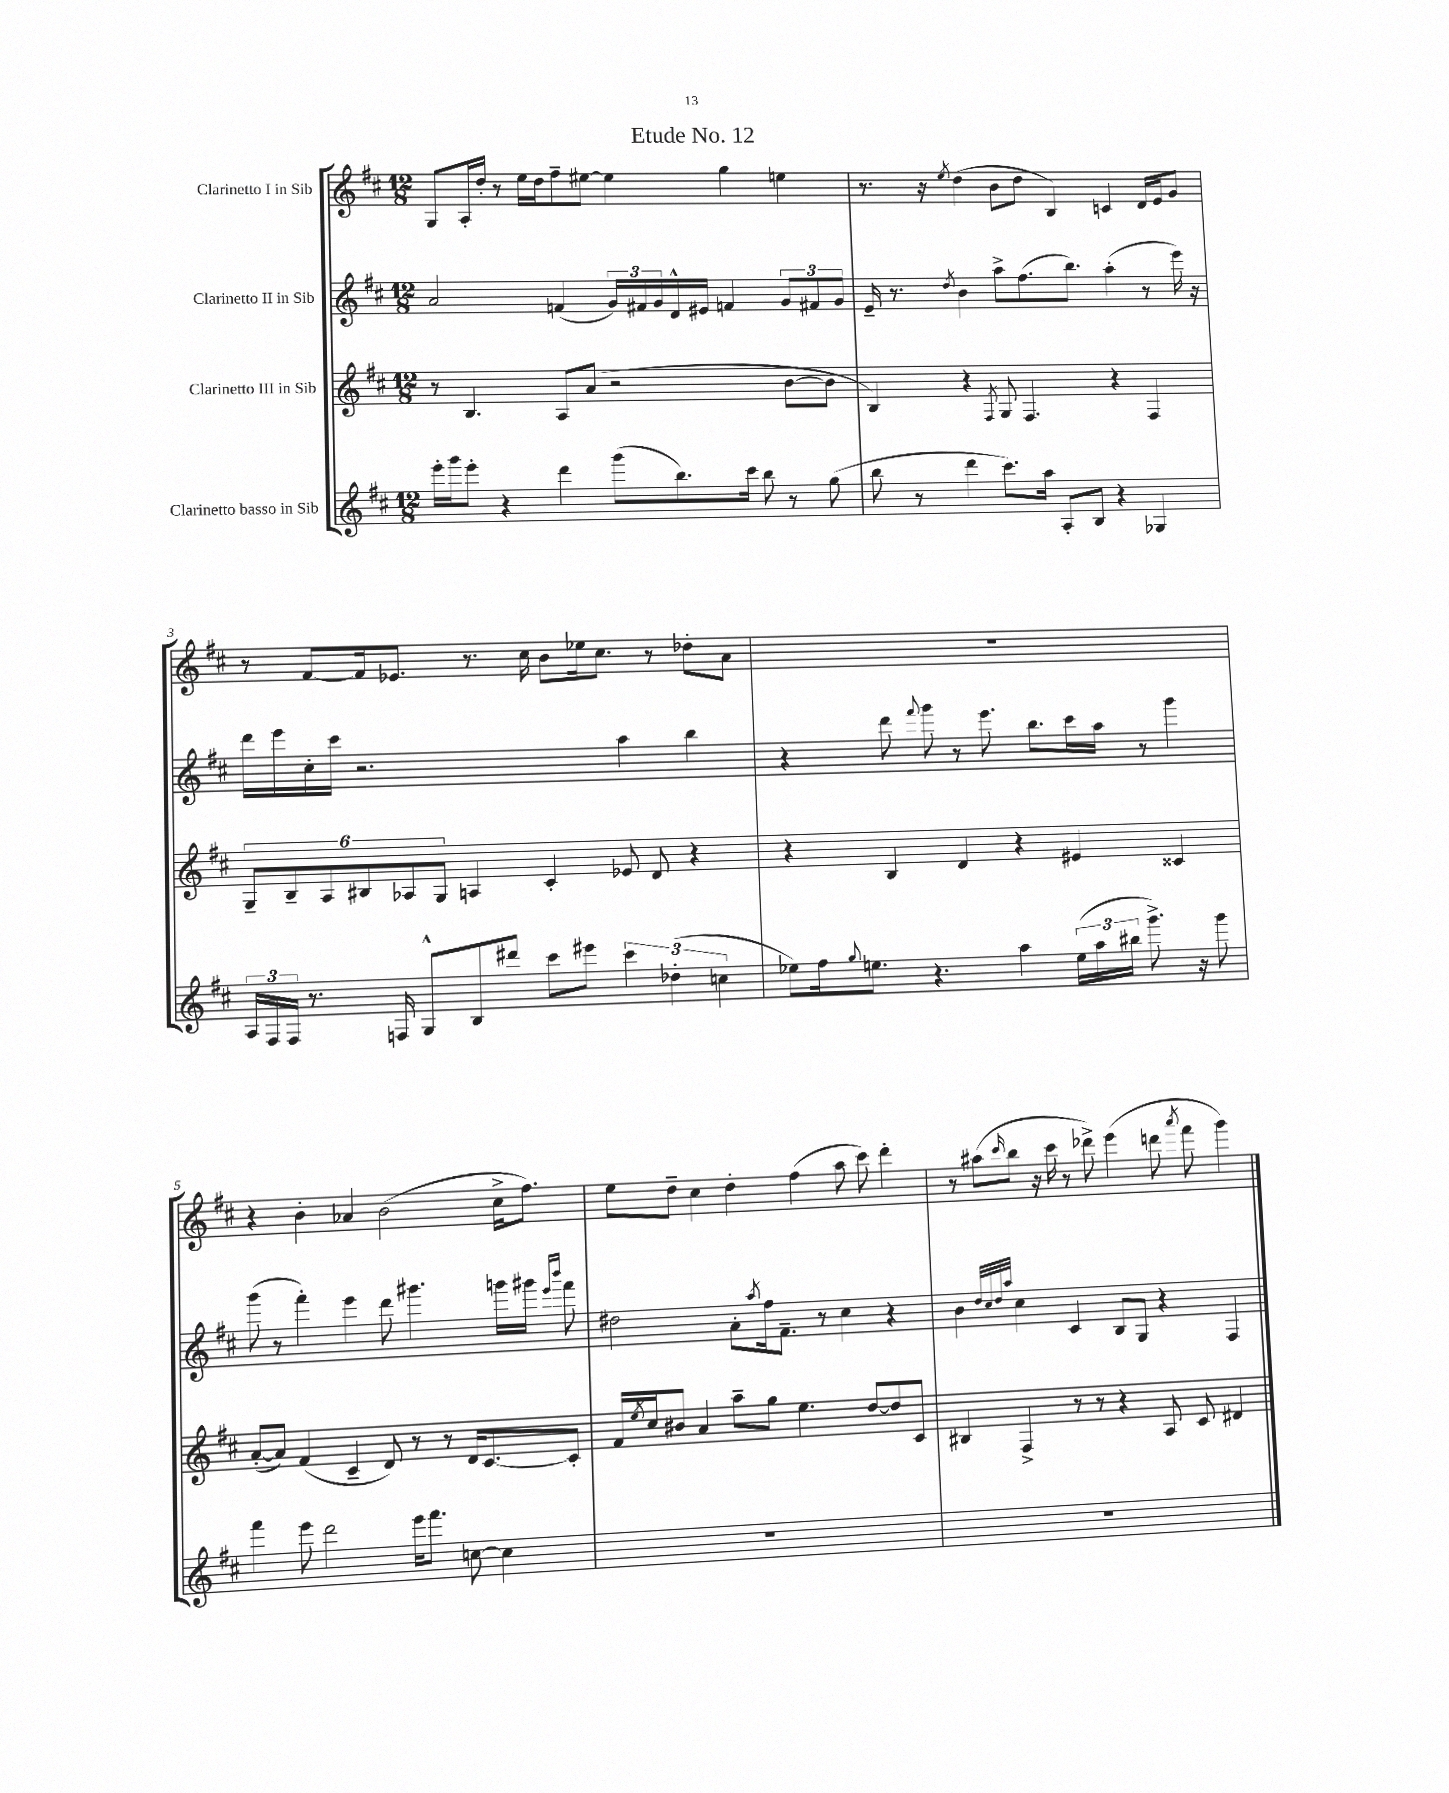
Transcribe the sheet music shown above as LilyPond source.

\header { title = "Etude No. 12" }
<<
\new StaffGroup <<
\new Staff = "s0" \with { instrumentName = "Clarinetto I in Sib" } {
    \clef treble \key d \major \numericTimeSignature \time 12/8
    g8 a16-. d''16-. r8 e''16 d''16 fis''8-- eis''8~ eis''4 g''4 e''4 |
    r8. r16 \acciaccatura { e''8 } d''4( b'8 d''8 b4) c'4 d'16 e'16 g'8 |
    r8 fis'8~ fis'16 ees'8. r8. cis''16 b'8 ees''16 cis''8. r8 des''8-. a'8 |
    R1. |
    r4 b'4-. aes'4 b'2( cis''16-> fis''8.) |
    e''8 d''8-- cis''4 d''4-. fis''4( a''8 cis'''8) d'''4-. |
    r8 ais''8( \grace { cis'''16 } b''8 r16 cis'''16 r8 des'''8->) e'''4( d'''8 \acciaccatura { a'''8 } fis'''8 g'''4) \bar "|." |
}
\new Staff = "s1" \with { instrumentName = "Clarinetto II in Sib" } {
    \clef treble \key d \major \numericTimeSignature \time 12/8
    a'2 f'4( \tuplet 3/2 { g'16) fis'16 g'16 } d'16-^ eis'16 f'4 \tuplet 3/2 { g'8 fis'8 g'8 } |
    e'16-- r8. \acciaccatura { d''8 } b'4 a''8-> fis''8.( b''8.) a''4-.( r8 e'''16) r16 |
    d'''16 e'''16 cis''16-. cis'''16 r2. a''4 b''4 |
    r4 d'''8 \appoggiatura { fis'''8 } g'''8 r8 e'''8. b''8. cis'''16 a''16 r8 g'''4 |
    g'''8( r8 fis'''4-.) e'''4 d'''8 gis'''4. g'''16 gis'''16 \grace { e'''16 b'''16 } fis'''8 |
    dis''2 a'8-. \acciaccatura { a''8 } fis''16 fis'8.-- r8 cis''4 r4 |
    b'4 \grace { d''32 cis''32 d''32 a''32 } cis''4 cis'4 b8 g8 r4 fis4 \bar "|." |
}
\new Staff = "s2" \with { instrumentName = "Clarinetto III in Sib" } {
    \clef treble \key d \major \numericTimeSignature \time 12/8
    r8 b4. a8 a'8( r2 b'8~ b'8 |
    b4) r4 \acciaccatura { fis8 } g8 fis4. r4 fis4 |
    \tuplet 6/4 { g8-- b8-- a8 bis8 aes8 g8 } a4 cis'4-. ees'8 d'8 r4 |
    r4 b4 d'4 r4 eis'4 cisis'4 |
    a'8~-.( a'8) fis'4( cis'4-- d'8) r8 r8 d'16 cis'8.~ cis'8-. |
    fis'16 \acciaccatura { e''8 } cis''16 bis'8 a'4 a''8-- g''8 e''4. d''8~ d''8 cis'8 |
    bis4 fis4-> r8 r8 r4 a8 cis'8 dis'4 \bar "|." |
}
\new Staff = "s3" \with { instrumentName = "Clarinetto basso in Sib" } {
    \clef treble \key d \major \numericTimeSignature \time 12/8
    e'''16-. g'''16 e'''8-. r4 d'''4 g'''8( b''8.) cis'''16 b''8 r8 g''8( |
    b''8 r8 d'''4 cis'''8.) a''16 a8-. b8 r4 ges4 |
    \tuplet 3/2 { a16 fis16 fis16 } r8. f16 g8-^ b8 dis'''8 cis'''8 eis'''8 \tuplet 3/2 { cis'''4 des''4-.( c''4 } |
    ees''8) fis''16 \appoggiatura { g''8 } e''8. r4. a''4 \tuplet 3/2 { e''16( a''16 bis''16 } g'''8.->) r16 g'''8 |
    fis'''4 e'''8 d'''2 e'''16 fis'''8. c''8~ c''4 |
    R1. |
    R1. \bar "|." |
}
>>
>>
